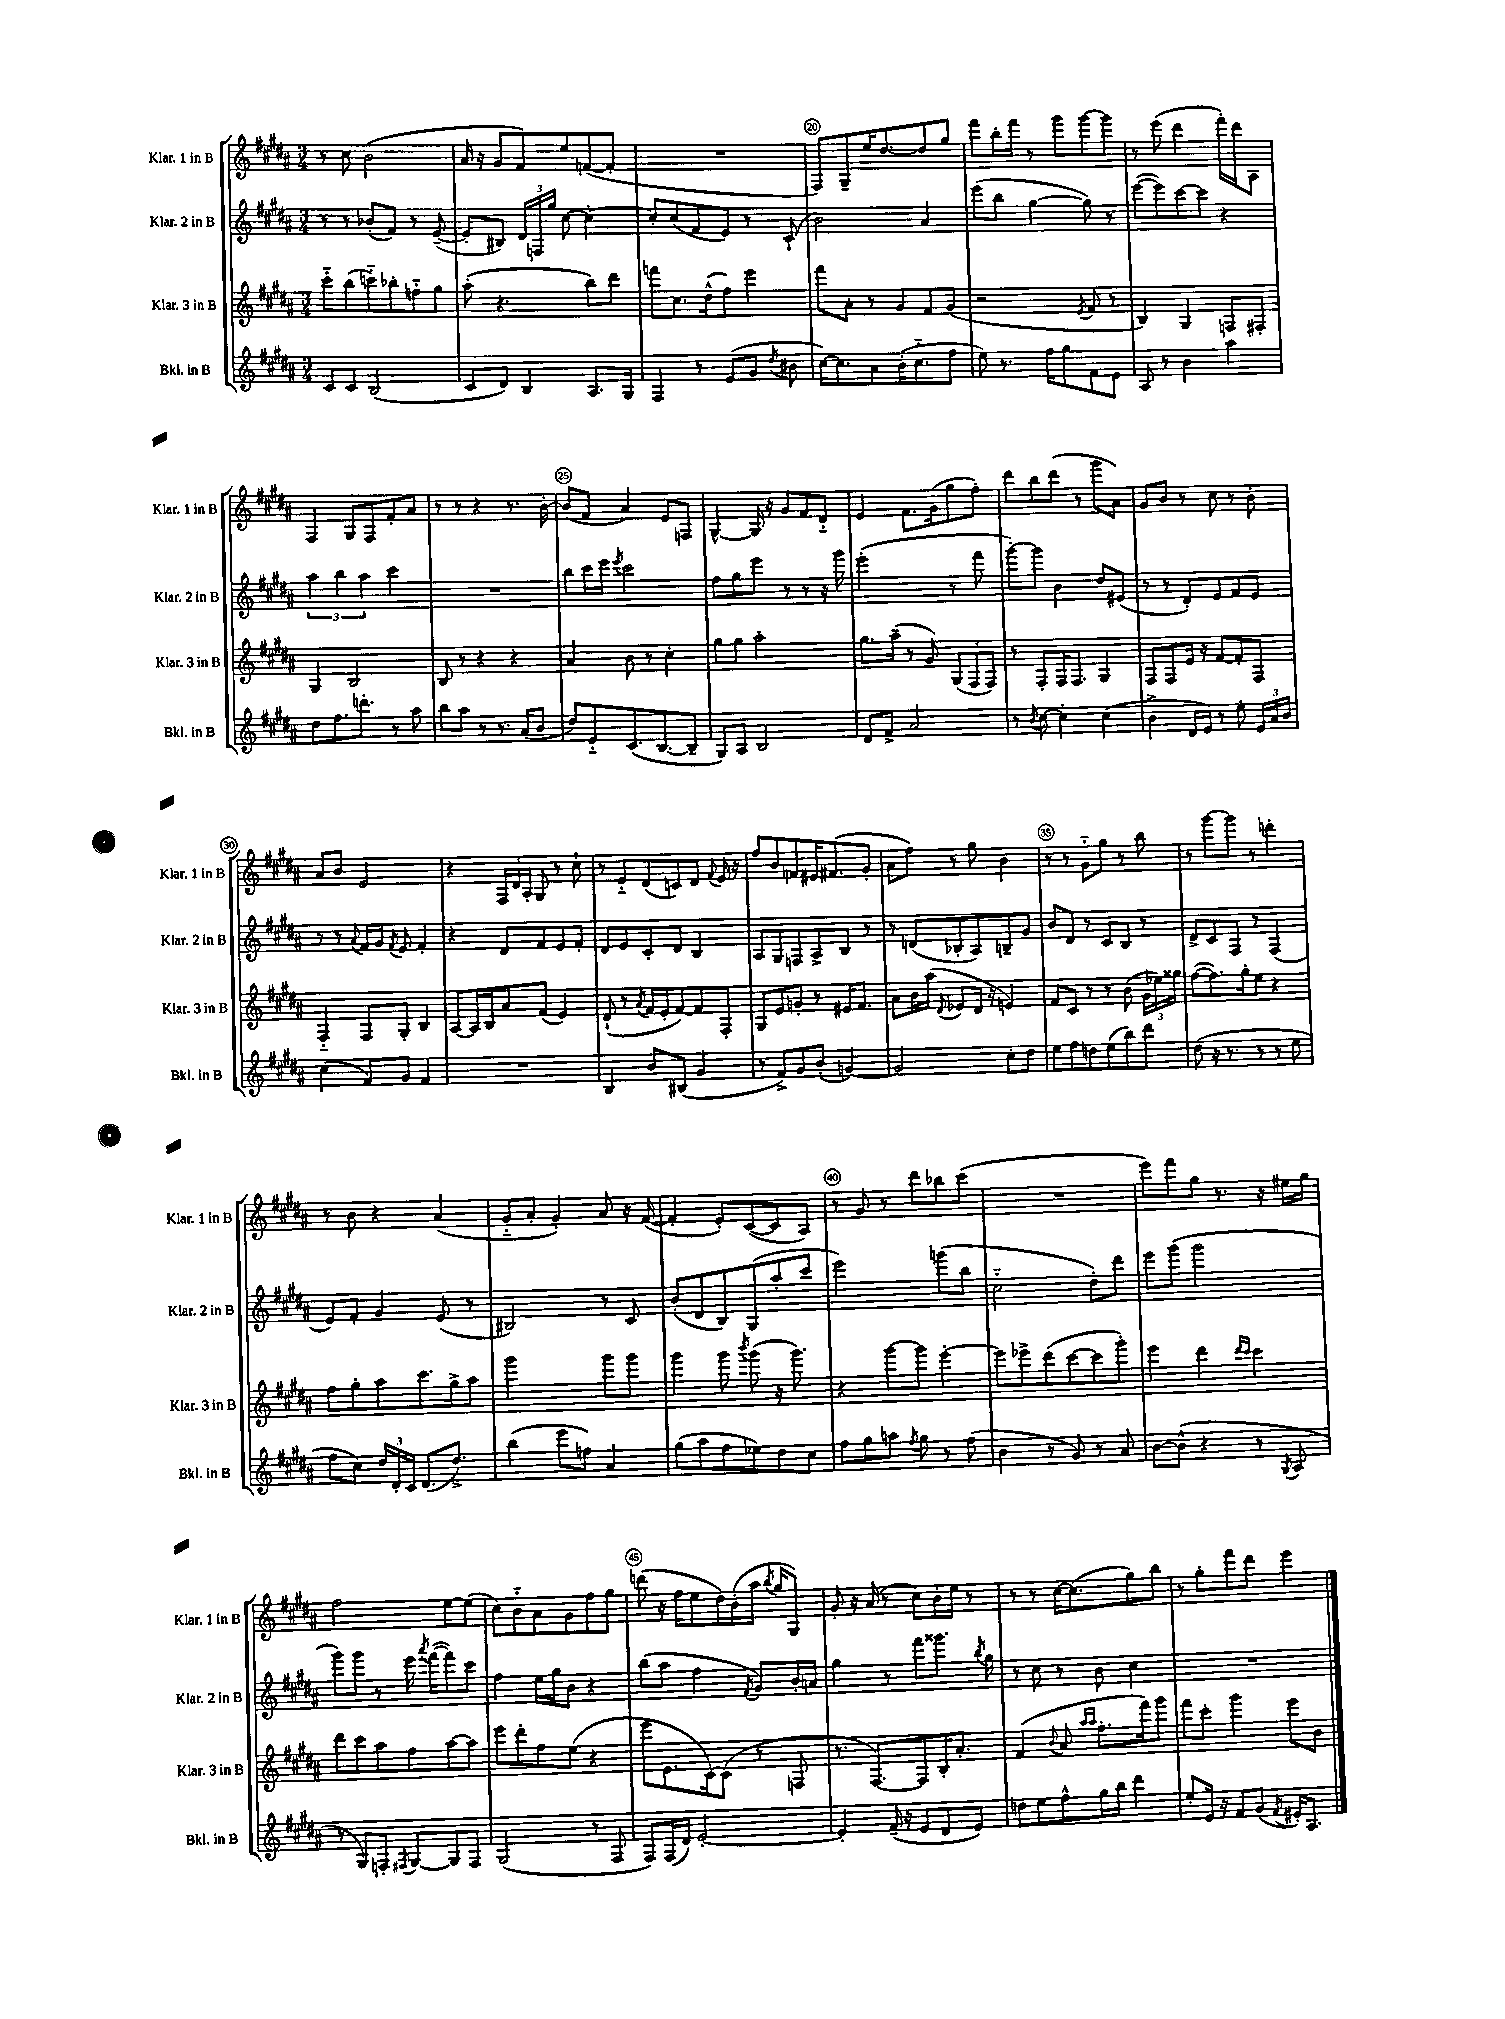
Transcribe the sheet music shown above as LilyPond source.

<<
\new StaffGroup <<
\new Staff = "s0" \with { instrumentName = "Klar. 1 in B" shortInstrumentName = "Klar. 1 in B" } {
    \clef treble \key b \major \numericTimeSignature \time 3/4
    \autoBeamOff r8 cis''8 b'2( |
    ais'16 r16 gis'8[ fis'8) e''8 f'8~( f'8]-. |
    R2. |
    fis8[) gis8-- e''16 dis''8.~ dis''8 gis''8] |
    fis'''8[ b''16-. fis'''16] r8 gis'''8[ gis'''8~ gis'''8] |
    r8 e'''8( dis'''4 fis'''16[-.) dis'''16 ais8] |
    fis4 gis8[ fis8 fis'8-. ais'8] |
    r8 r8 r4 r8. b'16~-. |
    b'8[( fis'8] ais'4) e'8[ f8] |
    gis4~-^ gis16 r16 gis'8[ fis'8 dis'8]-_ |
    e'4 fis'8.[ gis'16( gis''8 fis''8]-.) |
    dis'''8[ b''8 dis'''8]( r8 gis'''8[ ais'8]) |
    gis'8[ b'8] r8 cis''8 r8 b'8-. |
    ais'8[ b'8] e'2 |
    r4 \tuplet 3/2 { fis16[ dis'16 ais16]-. } gis8 r8 cis''8-! |
    r8 e'8[-_ dis'8( c'8) dis'8] \appoggiatura { fis'8 } e'16 r16 |
    fis''8[ b'8 f'8 eis'16 fis'8.( gis'8]-. |
    ais'8[ fis''8]) r8 gis''8 b'4 |
    r8 r8 gis'8[-_ gis''8] r8 b''8 |
    r8 gis'''8[~ gis'''8] r8 d'''4-. |
    r8 b'8 r4 ais'4( |
    gis'8[-_ ais'8]-. gis'4-.) ais'8 r16 fis'16~( |
    fis'4-. e'8[-.) cis'8~( cis'8 ais8]) |
    r8 gis'8 r8 dis'''8[ bes''8 cis'''8]( |
    R2. |
    e'''8[) fis'''8 gis''8] r8. r16 eis''16[ gis''16] |
    fis''2 e''8[~ e''8]( |
    cis''8[) b'8-_ ais'8 gis'8 fis''8 gis''8] |
    d'''8( r16 fis''16[ e''8 dis''16) b'16-.( ais''16] \acciaccatura { b''8 } gis''16[ gis8]) |
    gis'8-. r16 ais'16( r8 cis''8[) b'16-. e''16] r8 |
    r8 r8 cis''16[~ cis''8.( gis''8) b''8] |
    r8 gis''8[-. fis'''8 dis'''8] e'''4 \bar "|." |
}
\new Staff = "s1" \with { instrumentName = "Klar. 2 in B" shortInstrumentName = "Klar. 2 in B" } {
    \clef treble \key b \major \numericTimeSignature \time 3/4
    \autoBeamOff r8 r8 bes'8[-.( fis'8]) r8 e'8~--( |
    e'8[-. bis8]) \tuplet 3/2 { dis'16[ f16 gis''16] } cis''8~ cis''4~-. |
    cis''8[-. cis''8( fis'8 e'8]) r8 cis'8-!( |
    b'2) ais'4 |
    e'''8[( b''8] gis''4~ gis''8) r8 |
    e'''8[~( e'''8) cis'''8~ cis'''8] r4 |
    \tuplet 3/2 { ais''4 b''4 ais''4 } cis'''4 |
    R2. |
    b''8[ cis'''16 e'''16] \acciaccatura { e'''8 } cis'''2 |
    fis''8[ gis''8 e'''8] r8 r8 r16 gis'''16 |
    e'''2-.( r8 fis'''8 |
    gis'''8[~-.) gis'''8] b'4 dis''8[ eis'8]( |
    r8 r8 dis'8[-.) e'8 fis'8 e'8] |
    r8 r8 \appoggiatura { ais'8 } fis'16[ gis'16] \acciaccatura { fis'8 } e'8 fis'4-. |
    r4 dis'8[ fis'8 e'8 fis'8]-. |
    dis'8[ e'8 cis'8-. dis'8] b4 |
    ais8[ gis8 f8 ais8-> b8] r8 |
    r8 d'8[( bes8-. ais8) b8-- gis'8] |
    b'8[ dis'8] r8 cis'8[ b8] r8 |
    dis'8[-> cis'8 fis8] r8 fis4( |
    e'8[) fis'8]-. gis'4 e'8( r8 |
    bis2) r8 cis'8 |
    b'8[-.( dis'8 b8) gis8( ais''8-. cis'''8] |
    e'''2) g'''8[( b''8] |
    cis''2-_ dis''8[-.) dis'''8] |
    e'''8[ gis'''8]( gis'''2 |
    gis'''8[) gis'''8] r8 e'''16 \acciaccatura { ais'''8 } fis'''16[~( fis'''8) cis'''8] |
    fis''4 e''16[ gis''16 b'8] r4 |
    b''8[( ais''8] fis''4 \acciaccatura { fis'8 } gis'8[) b'16-. a'16] |
    gis''4 r8 fis'''8[ gisis'''8.] \acciaccatura { b''8 } gis''16 |
    r8 cis''8 r8 b'8 cis''4 |
    R2. \bar "|." |
}
\new Staff = "s2" \with { instrumentName = "Klar. 3 in B" shortInstrumentName = "Klar. 3 in B" } {
    \clef treble \key b \major \numericTimeSignature \time 3/4
    \autoBeamOff cis'''8[-_ b''8( c'''8-_) bes''8-. f''8-_ gis''8] |
    ais''8-.( r4. b''8[) dis'''8] |
    f'''8[ cis''8. dis''16-^( fis''8]) e'''4 |
    fis'''8[ ais'8]-. r8 gis'8[ fis'8 gis'8]( |
    r2 \acciaccatura { e'8 } fis'8 r8 |
    b4) gis4 f8[ fis8]-. |
    gis4 b2 |
    b8 r8 r4 r4 |
    ais'4 b'8 r8 cis''4-. |
    gis''8[ gis''8] ais''2-. |
    gis''8.[ ais''16]--( r8 gis'8) \tuplet 3/2 { gis8[( fis8 fis8]) } |
    r8 fis8[-. fis16 fis8.] gis4 |
    fis8[ fis8 e'16] r16 fis'8[~ fis'8-. fis8] |
    fis4-_ fis8[ gis8]-. b4 |
    ais8[~ ais16 b16 ais'8 fis'8]( e'4) |
    dis'8-!( r8 \acciaccatura { ais'8 } fis'16[ e'16-. fis'8~) fis'8 fis8]-. |
    gis8[ e'8 g'8]-. r8 eis'16[ fis'8.] |
    ais'8[ b'16 ais''16]( \appoggiatura { dis'8 } ees'8[ dis'16] r16 e'4) |
    fis'8[ cis'8] r8 r8 b'8( \tuplet 3/2 { gis'16[ ees''16) gisis''16] } |
    fis''8[~( fis''8.) gis''16-. e''8] r4 |
    fis''8[ gis''8-. ais''8 cis'''8. gis''16-> ais''8] |
    gis'''2 gis'''8[ gis'''8] |
    gis'''4 gis'''8 \acciaccatura { b'''8 } gis'''8( r16 gis'''8.) |
    r4 gis'''8[~ gis'''8] e'''4~-. |
    e'''8[ ees'''8-> dis'''8( cis'''8~ cis'''8 gis'''8]-.) |
    e'''4 dis'''4 \grace { dis'''16[ cis'''16] } cis'''4 |
    dis'''8[ cis'''8 ais''8 fis''8 ais''8~ ais''8] |
    e'''8[ dis'''8-. fis''8 e''8]( r4 |
    e'''8[ e'8. cis'16~) cis'8]( r8 f8 |
    r8. fis8.[~) fis8 b16-. ais'8.]-. |
    fis'4( \appoggiatura { b'8 } ais'8 \grace { ais''16[ ais''16] } fis''8.[-. fis'''16) gis'''8] |
    fis'''8[ cis'''8]-. gis'''4 e'''8[ b'8] \bar "|." |
}
\new Staff = "s3" \with { instrumentName = "Bkl. in B" shortInstrumentName = "Bkl. in B" } {
    \clef treble \key b \major \numericTimeSignature \time 3/4
    \autoBeamOff cis'8[ cis'8] b2( |
    cis'8[ dis'8]) b4 ais8.[ gis16] |
    fis4 r8 e'8[( gis'8] \acciaccatura { dis''8 } bis'8 |
    cis''16[~) cis''8. ais'8 b'16-.( cis''8.-_ fis''8] |
    e''8) r8. fis''16[ gis''8 fis'8 e'8] |
    ais8 r8 b'4 ais''4 |
    dis''8[ fis''8. d'''8.]-. r8 ais''8 |
    b''8[ ais''8] r8 r8. ais'16[( b'8] |
    dis''8[) e'8-_ cis'8.( b8.~ b8]-- |
    gis8[) ais8] b2 |
    dis'8[ fis'8]-> ais'2 |
    r8 \acciaccatura { b'8 } cis''8~ cis''4-. cis''4( |
    b'4-> dis'16[ e'16]) r8 e''8-. \tuplet 3/2 { e'16[ ais'16 b'16] } |
    cis''4( fis'8[) gis'8] fis'4 |
    R2. |
    b4 b'8[ bis8]( gis'4 |
    r8 fis'8[->) gis'8 b'8]-.( g'4~) |
    g'2 cis''8[-. dis''8] |
    e''8[ fis''8 d''8 e''8( b''8) dis'''8] |
    dis''8( r16 r8. r8 r8 e''8 |
    fis''8[ cis''8]) \tuplet 3/2 { dis''16[ dis'16-. cis'16] } dis'8.[( dis''8.]->) |
    b''4( e'''8[ f''8]) ais'4 |
    gis''8[( ais''8 fis''8 ees''8) dis''8 cis''8] |
    fis''8[ gis''8 a''8] \acciaccatura { fis''8 } gis''8 r8 fis''8( |
    b'4 r8 gis'8) r8 ais'8 |
    b'8[~ b'8]-^( r4 r8 \acciaccatura { gis8 } ais8 |
    r8 gis8[) f8]-. \acciaccatura { fis8 } gis8[~ gis8 fis8] |
    gis2( r8 fis8 |
    fis8[) fis16( dis'16]) e'2~-. |
    e'4-. fis'16--( r16 e'8[ dis'8 e'8]) |
    d''8[ e''8 fis''8-^ gis''16 b''16] dis'''4 |
    e''8[-. e'16] r16 fis'8[ gis'8]( \acciaccatura { fis'8 } eis'16[-.) ais8.] \bar "|." |
}
>>
>>
\layout { \context { \Score currentBarNumber = #17 \override BarNumber.break-visibility = ##(#f #t #t) barNumberVisibility = #(every-nth-bar-number-visible 5) \override BarNumber.stencil = #(make-stencil-circler 0.1 0.3 ly:text-interface::print) } }
